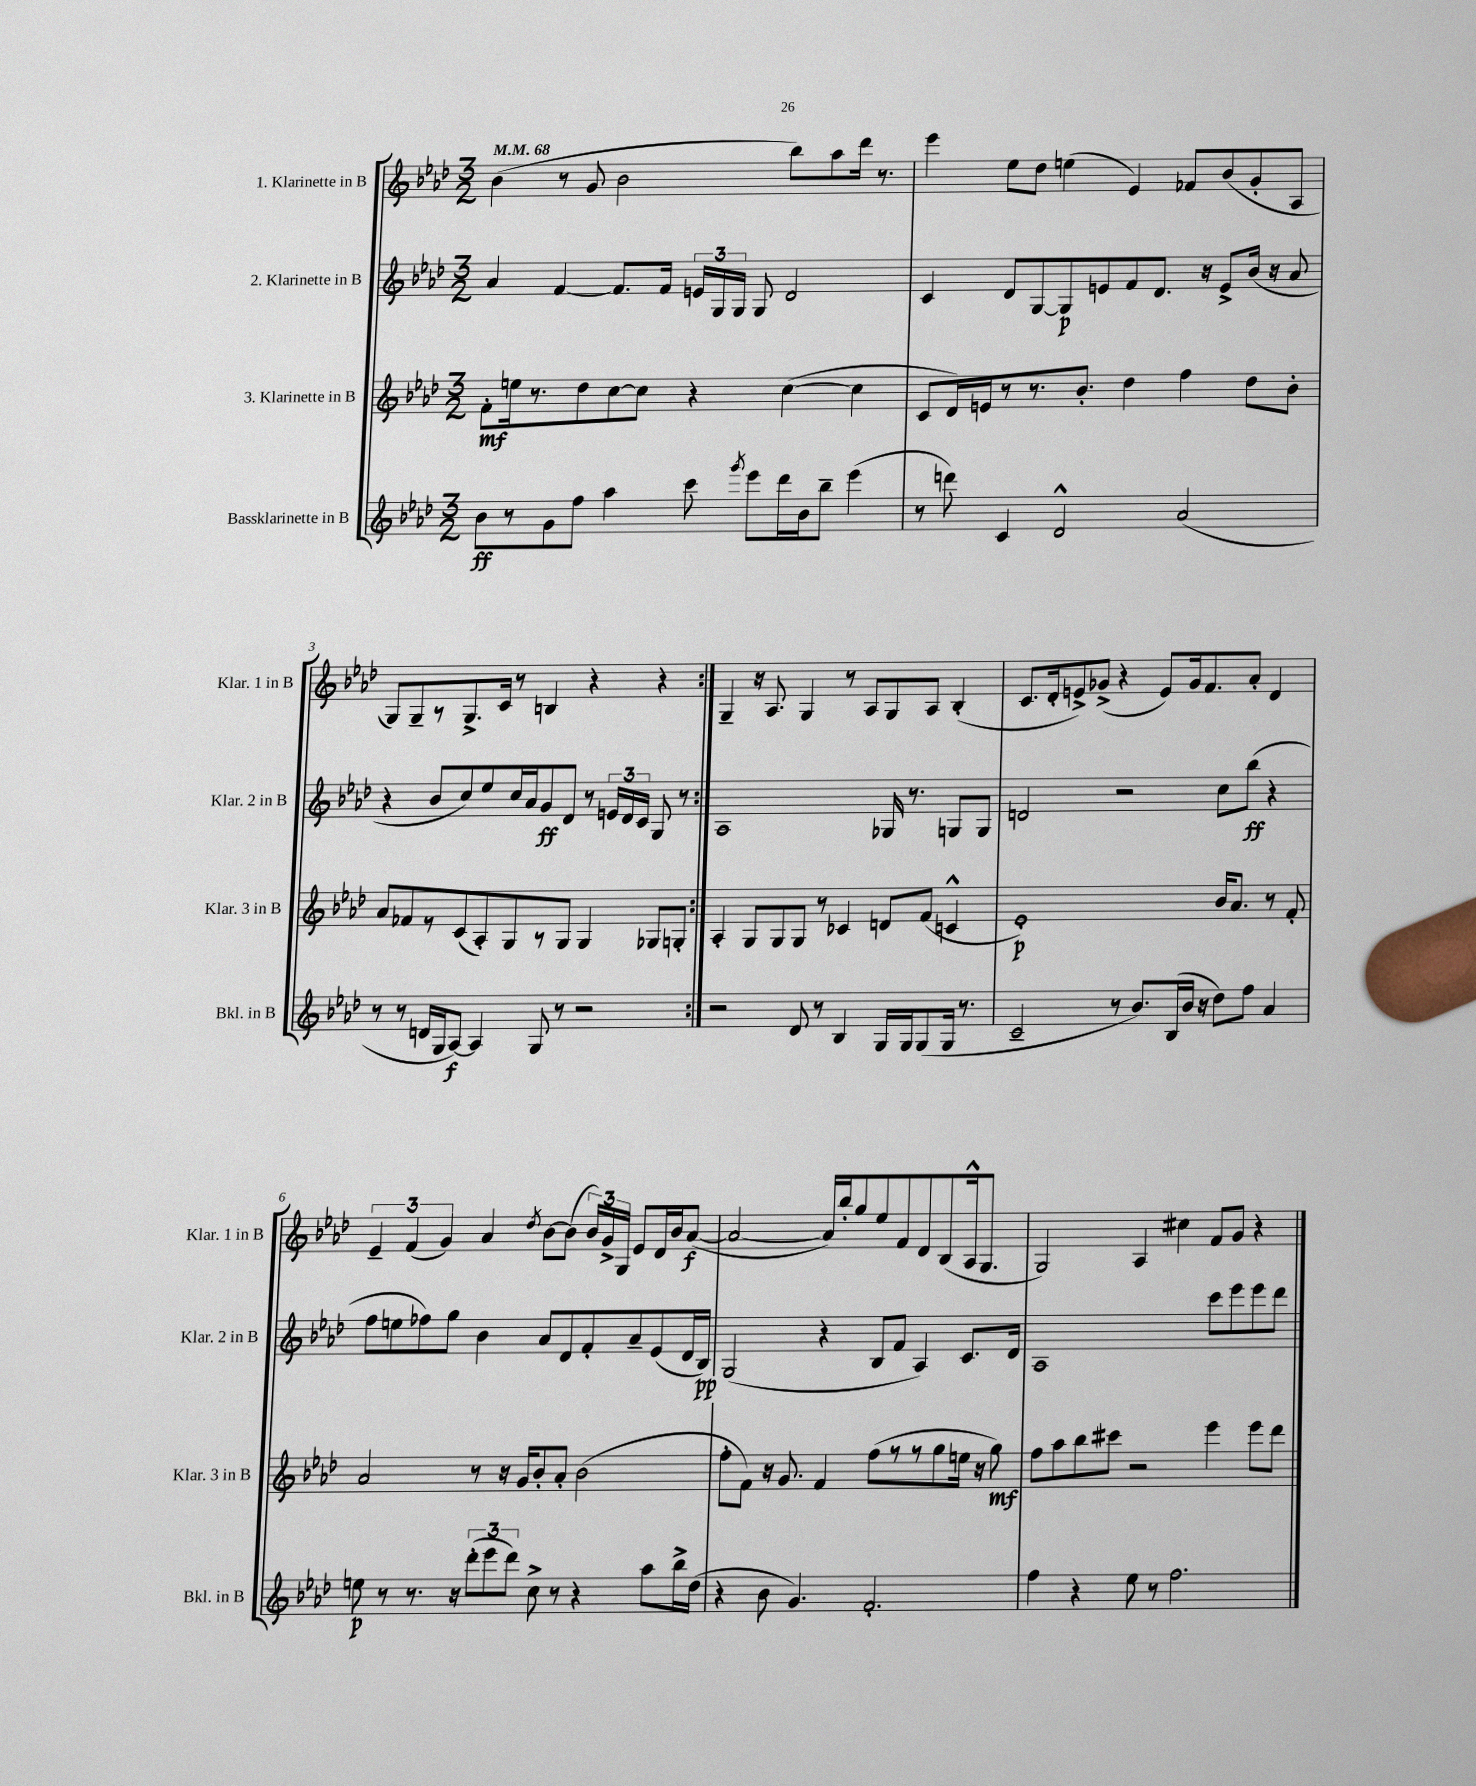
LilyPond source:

<<
\new StaffGroup <<
\new Staff = "s0" \with { instrumentName = "1. Klarinette in B" shortInstrumentName = "Klar. 1 in B" } {
    \clef treble \key aes \major \numericTimeSignature \time 3/2 \tempo 4 = 68
    \autoBeamOff \repeat volta 2 { bes'4( r8 g'8 bes'2 bes''8[) aes''8 des'''16] r8. |
    ees'''4 ees''8[ des''8] e''4( ees'4) fes'8[ bes'8( g'8-. aes8] |
    g8[) g8-- r8 g8.-> c'16] r8 b4 r4 r4 | }
    g4-- r16 aes8. g4 r8 aes8[ g8 aes8] bes4-.( |
    c'8.[ des'16-. e'8->) ges'8]->( r4 e'8[) ges'16 f'8. aes'8]-. des'4 |
    \tuplet 3/2 { ees'4-- f'4( g'4) } aes'4 \acciaccatura { des''8 } bes'8[~ bes'8]( \tuplet 3/2 { bes'16[) g'16-> g16] } ees'8[ des'16 bes'16 aes'8]~\f( |
    aes'2~ aes'16[) bes''16-. g''8 ees''8 f'8 des'8 bes8( aes16-^ g8.] |
    g2) aes4 cis''4 f'8[ g'8] r4 \bar "|." |
}
\new Staff = "s1" \with { instrumentName = "2. Klarinette in B" shortInstrumentName = "Klar. 2 in B" } {
    \clef treble \key aes \major \numericTimeSignature \time 3/2
    \autoBeamOff \repeat volta 2 { aes'4 f'4~ f'8.[ f'16] \tuplet 3/2 { e'16[ g16 g16] } g8 des'2 |
    c'4 des'8[ g8~ g8\p e'8 f'8 des'8.] r16 e'8[-> bes'16]( r16 aes'8 |
    r4 bes'8[ c''8) ees''8 c''16 aes'16 g'8\ff des'8] r8 \tuplet 3/2 { e'16[ des'16 c'16] } g8 r8 | }
    aes1 ges16 r8. g8[ g8] |
    d'2 r2 c''8[ bes''8]\ff( r4 |
    f''8[ e''8 fes''8) g''8] bes'4 aes'8[ des'8 f'8-. aes'8-- ees'8( des'16 bes16]\pp) |
    g2( r4 bes8[ f'8] aes4) c'8.[ des'16] |
    aes1 c'''8[ ees'''8 ees'''8 des'''8] \bar "|." |
}
\new Staff = "s2" \with { instrumentName = "3. Klarinette in B" shortInstrumentName = "Klar. 3 in B" } {
    \clef treble \key aes \major \numericTimeSignature \time 3/2
    \autoBeamOff \repeat volta 2 { f'8[-.\mf e''16 r8. des''8 c''8~ c''8] r4 c''4~( c''4 |
    c'8[ des'16) e'16 r8 r8. bes'8.]-. des''4 f''4 des''8[ bes'8]-. |
    aes'8[ fes'8 r8 c'8( aes8-.) g8 r8 g8] g4 ges8[ g8]-. | }
    aes4-. g8[ g8 g8] r8 ces'4 d'8[ f'8]( c'4-^ |
    ees'1-.\p) bes'16[ aes'8.] r8 f'8-. |
    aes'2 r8 r16 g'16[ bes'8-. aes'8]-. bes'2( |
    f''8[-. f'8]) r16 g'8. f'4 f''8[( r8 r8 g''8 e''16] r16 g''8\mf) |
    f''8[ aes''8 bes''8 cis'''8] r2 ees'''4 ees'''8[ des'''8] \bar "|." |
}
\new Staff = "s3" \with { instrumentName = "Bassklarinette in B" shortInstrumentName = "Bkl. in B" } {
    \clef treble \key aes \major \numericTimeSignature \time 3/2
    \autoBeamOff \repeat volta 2 { bes'8[\ff r8 g'8 f''8] aes''4 c'''8 \acciaccatura { g'''8 } ees'''8[ des'''16 bes'16 bes''8]-- ees'''4( |
    r8 d'''8) c'4 des'2-^ aes'2( |
    r8 r8 d'16[ g16 aes8]~\f) aes4 g8 r8 r2 | }
    r2 des'8 r8 bes4 g16[ g16 g8( g16] r8. |
    c'2-- r8 bes'8.[) bes16( bes'16] r16 des''8[) f''8] aes'4 |
    e''8\p r8 r8. r16 \tuplet 3/2 { des'''8[-.( ees'''8 des'''8]) } c''8-> r8 r4 aes''8[ bes''16-> des''16]( |
    r4 bes'8 g'4.) f'2.-. |
    f''4 r4 ees''8 r8 f''2. \bar "|." |
}
>>
>>
